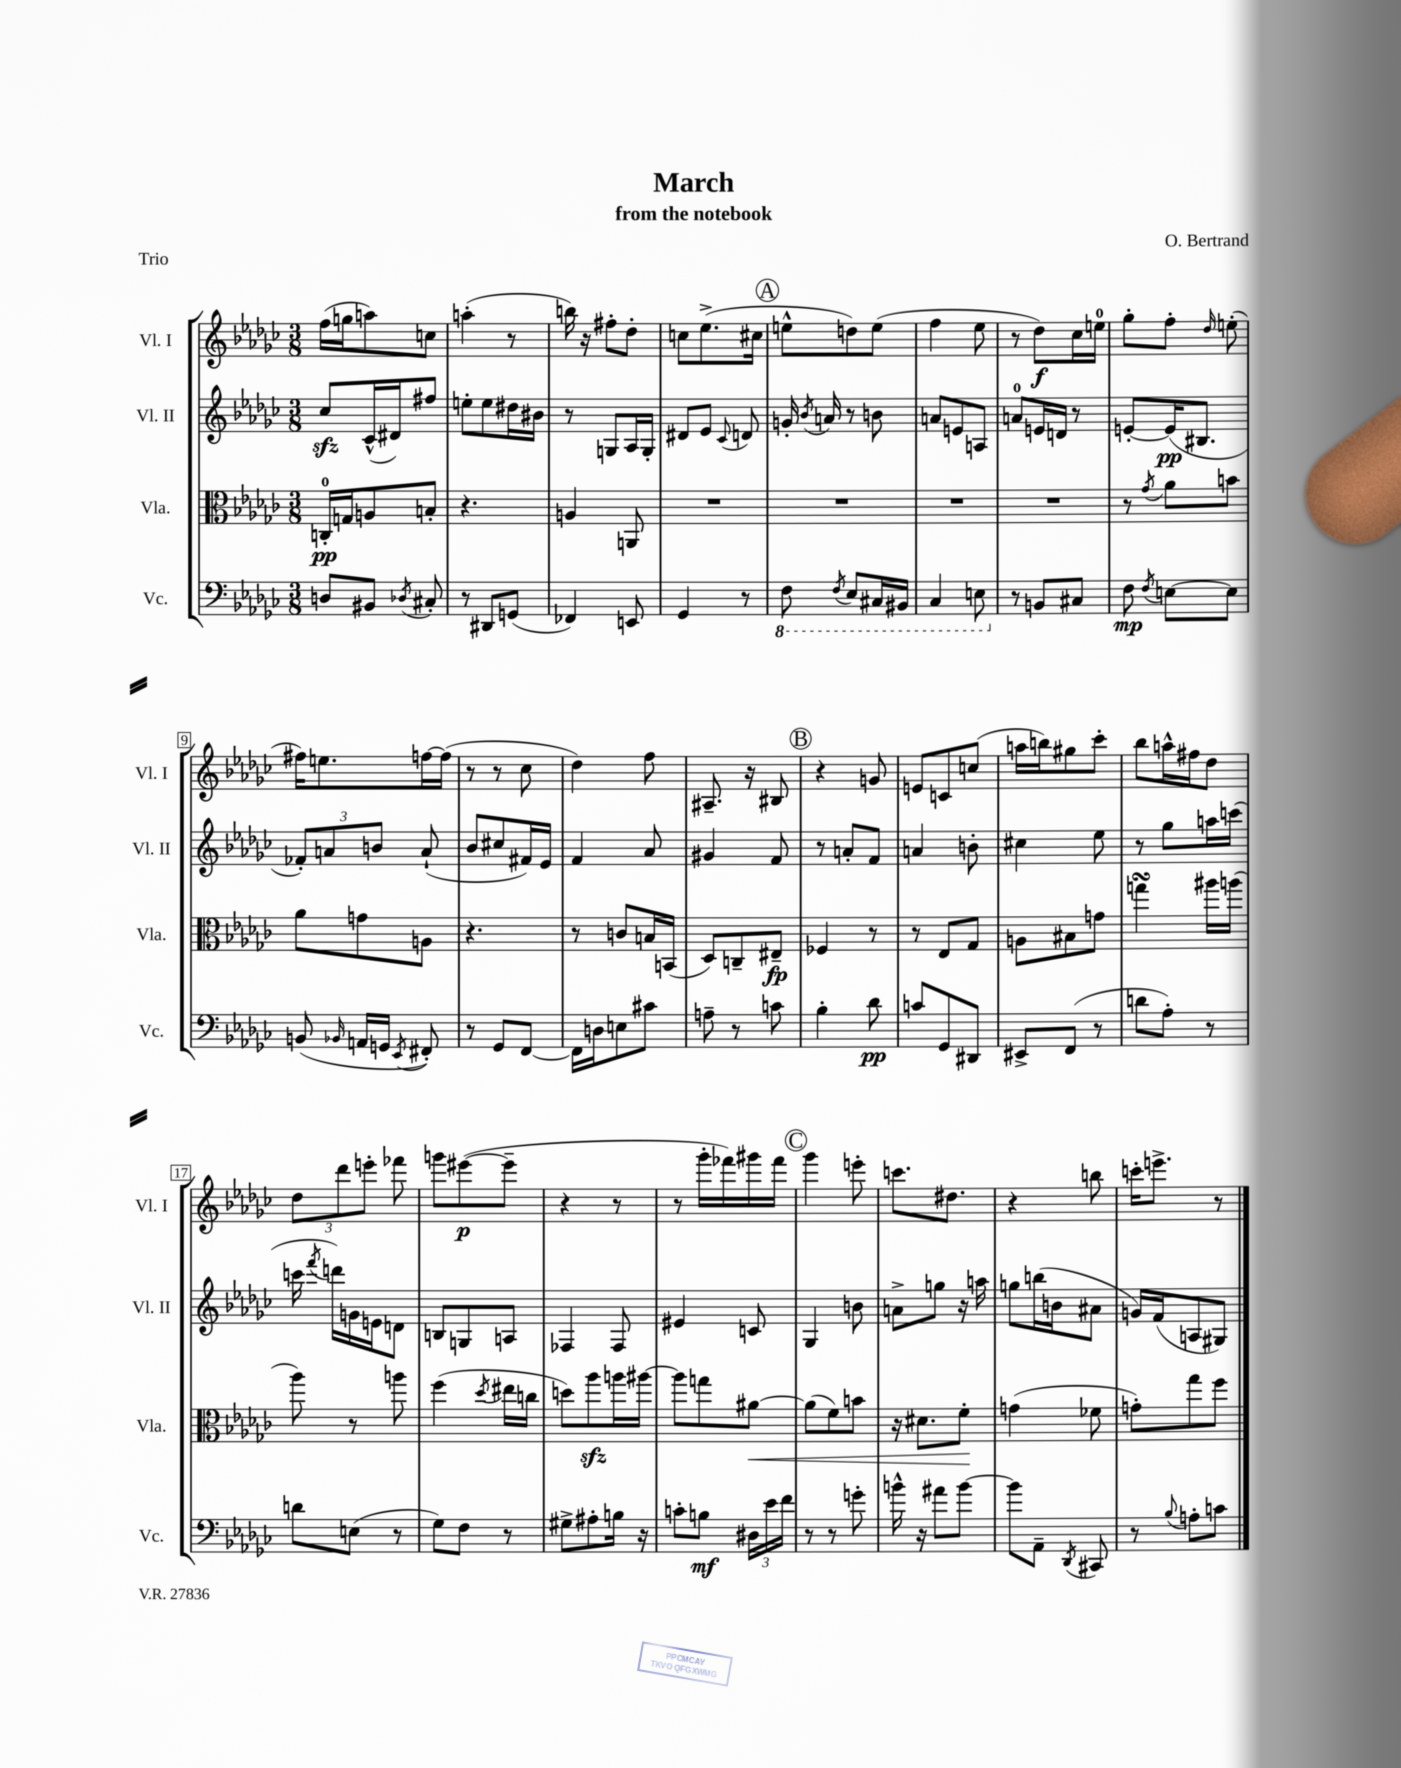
\header { title = "March" composer = "O. Bertrand" subtitle = "from the notebook" piece = "Trio" }
<<
\new StaffGroup <<
\new Staff = "s0" \with { instrumentName = "Vl. I" shortInstrumentName = "Vl. I" } {
    \clef treble \key ges \major \numericTimeSignature \time 3/8
    \autoBeamOff f''16[( g''16 a''8) c''8] |
    a''4-.( r8 |
    b''16) r16 fis''8[-. des''8]-. |
    c''8[ ees''8.->( cis''16] |
    \mark \markup { \circle "A" } e''8[-^ d''8) e''8]( |
    f''4 ees''8 |
    r8 des''8[\f) ces''16 e''16]-0 |
    ges''8[-. f''8]-. \grace { des''16 } e''8-.( |
    fis''16[) e''8. f''16~ f''16]( |
    r8 r8 ces''8 |
    des''4) f''8 |
    ais8.-- r16 bis8 |
    \mark \markup { \circle "B" } r4 g'8 |
    e'8[ c'8 c''8]( |
    a''16[ b''16) gis''8 ces'''8]-. |
    bes''8[ a''16-^ fis''16 des''8] |
    \tuplet 3/2 { des''8[ des'''8 e'''8]-. } fes'''8 |
    g'''8[ eis'''8~\p( eis'''8]-- |
    r4 r8 |
    r8 ges'''16[-. fes'''16) gis'''16 fes'''16] |
    \mark \markup { \circle "C" } ges'''4 e'''8-. |
    c'''8.[ dis''8.] |
    r4 b''8 |
    c'''16[-. e'''8.]-> r8 \bar "|." |
}
\new Staff = "s1" \with { instrumentName = "Vl. II" shortInstrumentName = "Vl. II" } {
    \clef treble \key ges \major \numericTimeSignature \time 3/8
    \autoBeamOff ces''8[\sfz ces'16-^( dis'16) fis''8] |
    e''8[-. e''8 dis''16 bis'16] |
    r8 g8[ aes16 g16]-. |
    dis'8[ ees'8] \appoggiatura { ces'8 } d'8 |
    \mark \markup { \circle "A" } g'16-. \acciaccatura { bes'8 } a'16 r8 b'8 |
    a'8[ e'8 a8] |
    a'8[-0 e'16 d'16] r8 |
    e'8[~-. e'16\pp( bis8.] |
    \tuplet 3/2 { fes'8[-.) a'8 b'8] } a'8-!( |
    bes'8[ cis''8 fis'16) ees'16] |
    f'4 aes'8 |
    gis'4 f'8 |
    \mark \markup { \circle "B" } r8 a'8[-. f'8] |
    a'4 b'8-. |
    cis''4 ees''8 |
    r8 ges''8[ a''16 c'''16]( |
    c'''16 \acciaccatura { f'''8 } d'''16[) g'16 e'16 d'8] |
    b8[ g8 a8] |
    fes4 fes8 |
    eis'4 c'8 |
    \mark \markup { \circle "C" } ges4 b'8 |
    a'8[-> g''8] r16 a''16 |
    g''8[ b''16( b'16 ais'8] |
    g'16[) f'16( a8 gis8]) \bar "|." |
}
\new Staff = "s2" \with { instrumentName = "Vla." shortInstrumentName = "Vla." } {
    \clef alto \key ges \major \numericTimeSignature \time 3/8
    \autoBeamOff c16[-0-.\pp g16 a8 b8]-. |
    r4. |
    a4 a,8 |
    R4. |
    \mark \markup { \circle "A" } R4. |
    R4. |
    R4. |
    r8 \acciaccatura { ges'8 } aes'8[ b'8] |
    aes'8[ g'8 a8] |
    r4. |
    r8 c'8[ b16 b,16]( |
    des8[) c8-- eis8]--\fp |
    \mark \markup { \circle "B" } fes4 r8 |
    r8 ees8[ ges8] |
    a8[ bis8 g'8] |
    g''4\turn ais''16[ a''16]( |
    aes''8) r8 a''8 |
    f''4( \acciaccatura { des''8 } eis''16[ c''16] |
    d''8[) aes''8\sfz a''16 ais''16]~ |
    ais''8[ g''8 ais'8]~\< |
    \mark \markup { \circle "C" } ais'8[( f'8) b'8] |
    r16 dis'8.[ f'8]-.\! |
    g'4( fes'8 |
    g'8[-.) ges''8 f''8] \bar "|." |
}
\new Staff = "s3" \with { instrumentName = "Vc." shortInstrumentName = "Vc." } {
    \clef bass \key ges \major \numericTimeSignature \time 3/8
    \autoBeamOff d8[ bis,8] \acciaccatura { des8 } cis8-. |
    r8 dis,8[ g,8]( |
    fes,4) e,8 |
    ges,4 r8 |
    \mark \markup { \circle "A" } \ottava #-1 f,8 \acciaccatura { f,8 } ees,8[ cis,16 bis,,16] |
    ces,4 e,8 \ottava #0 |
    r8 b,8[ cis8] |
    f8\mp \acciaccatura { f8 } e8[~ e8] |
    b,8( \grace { bes,16 } a,16[ g,16] \acciaccatura { ees,8 } fis,8-.) |
    r8 ges,8[ f,8]~ |
    f,16[ d16 e8 cis'8] |
    a8-- r8 c'8 |
    \mark \markup { \circle "B" } bes4-. des'8\pp |
    c'8[ ges,8 dis,8] |
    eis,8[-> f,8]( r8 |
    d'8[ aes8]-.) r8 |
    d'8[ e8]( r8 |
    ges8[) f8] r8 |
    gis8[-> ais8-. b16] r16 |
    c'8[-. b8]\mf \tuplet 3/2 { dis16[ ees'16 f'16] } |
    \mark \markup { \circle "C" } r8 r8 g'8-. |
    b'16-^ r16 ais'8[ b'8]~ |
    b'8[ aes,8]-- \acciaccatura { des,8 } cis,8 |
    r8 \appoggiatura { bes8 } a8[-. c'8] \bar "|." |
}
>>
>>
\layout { \context { \Score \override BarNumber.stencil = #(make-stencil-boxer 0.1 0.3 ly:text-interface::print) } }
